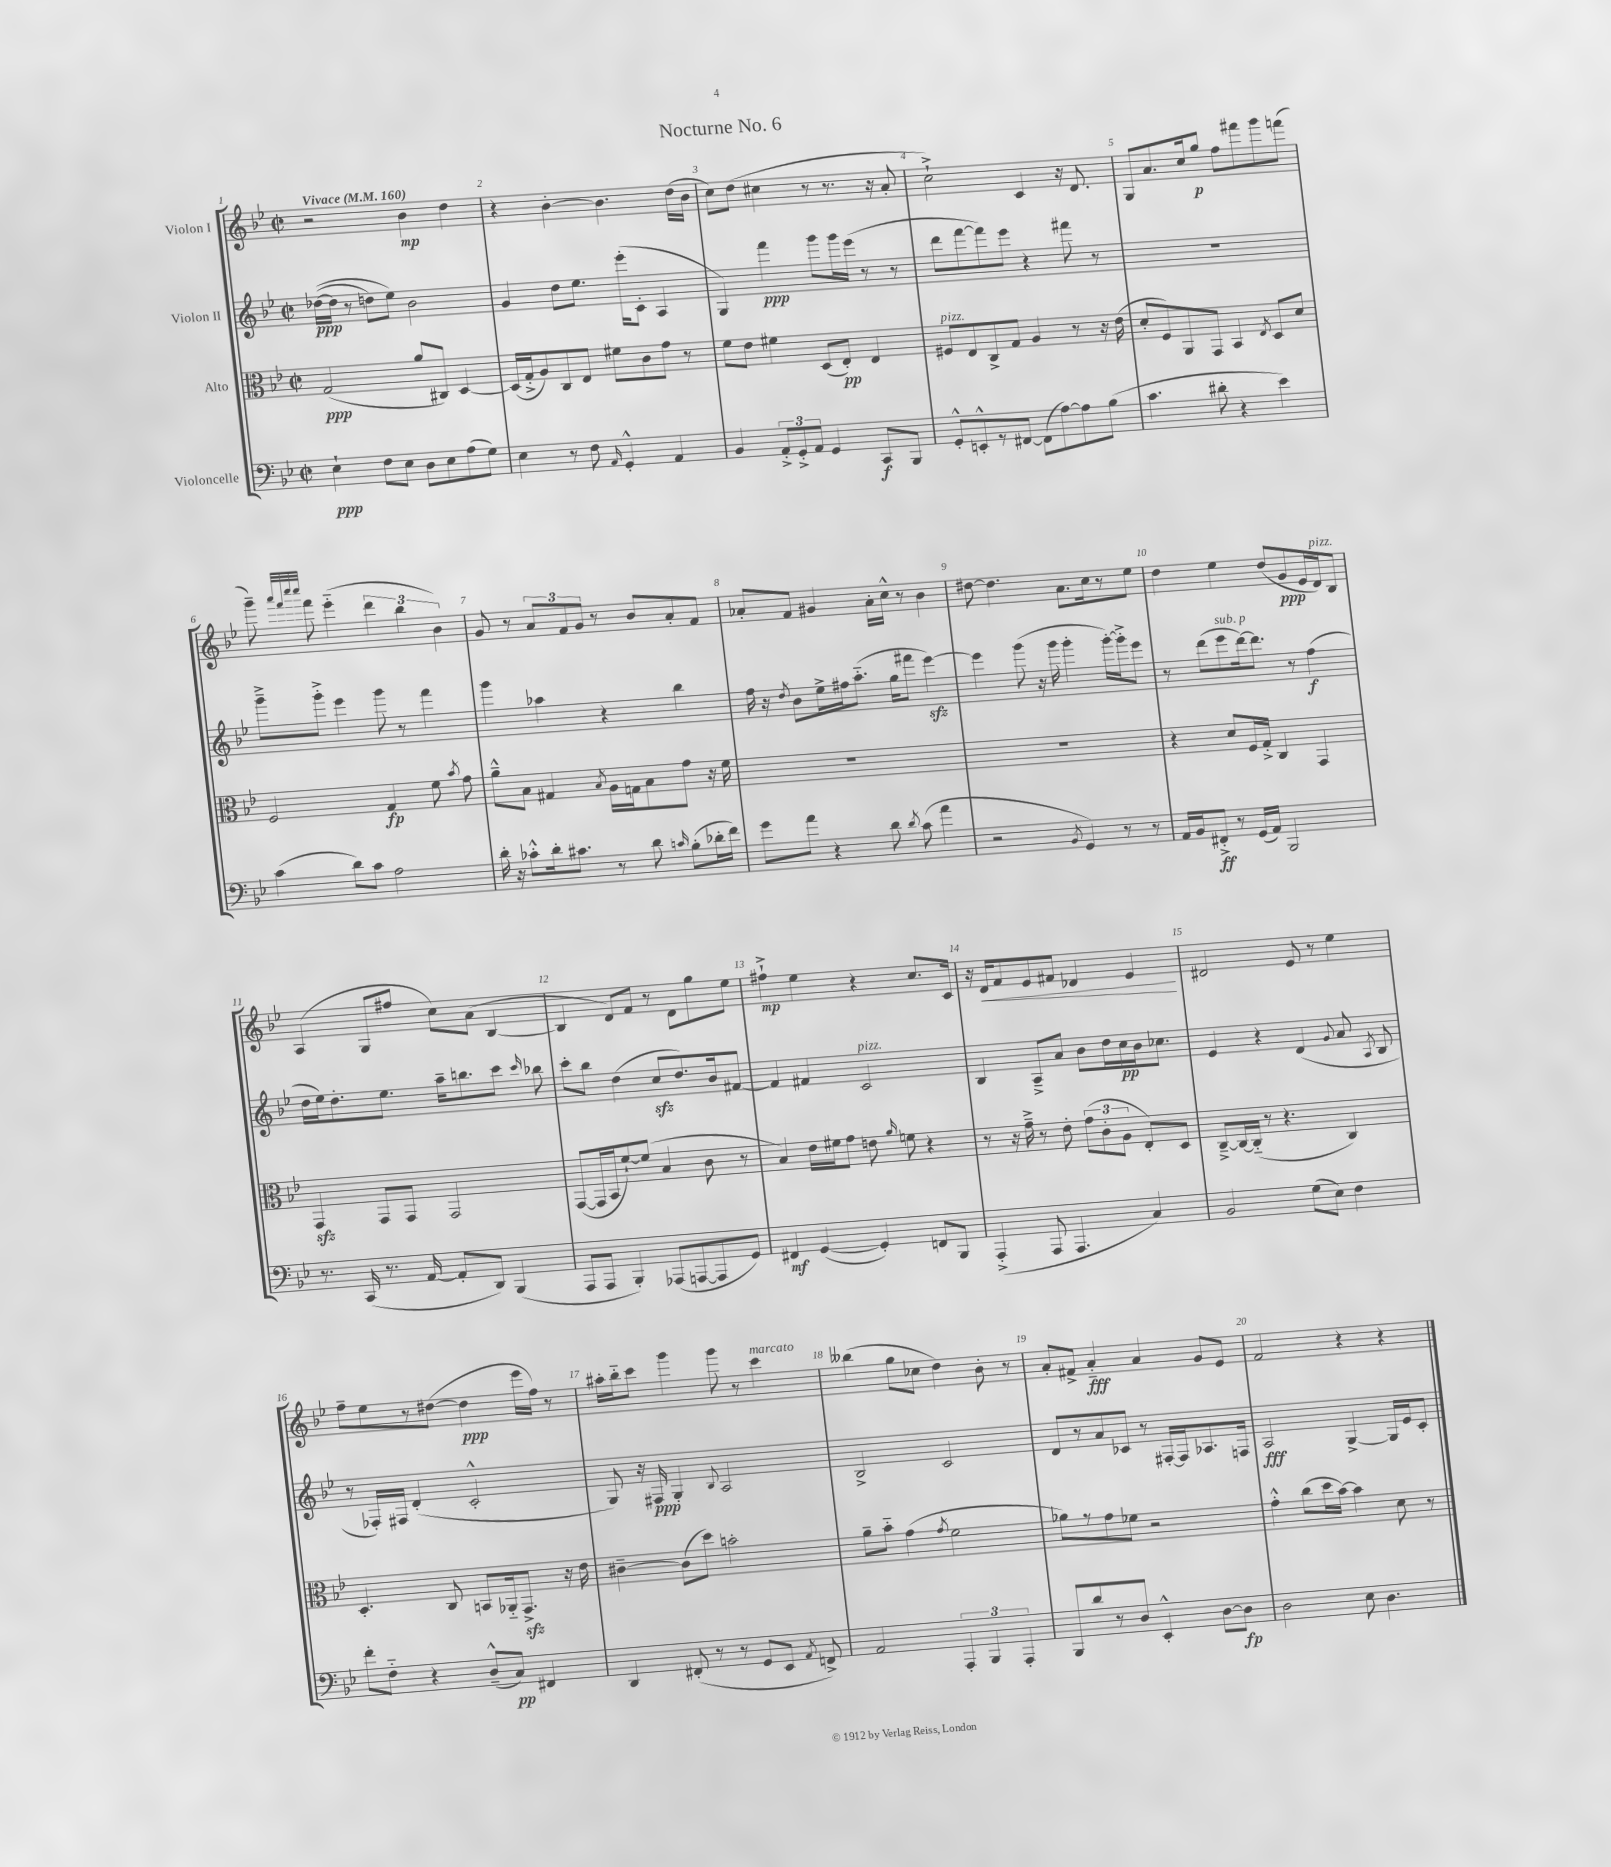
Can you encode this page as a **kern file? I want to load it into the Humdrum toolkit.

**kern	**kern	**kern	**kern
*staff4	*staff3	*staff2	*staff1
*clefF4	*clefC3	*clefG2	*clefG2
*k[b-e-]	*k[b-e-]	*k[b-e-]	*k[b-e-]
*M2/2	*M2/2	*M2/2	*M2/2
*met(c|)	*met(c|)	*met(c|)	*met(c|)
*MM160	*MM160	*MM160	*MM160
4E-`\	(2G/	&(([16dd-\LL	2r
.	.	16dd-\]JJ	.
.	.	8r	.
8F\L	.	8dd\L)	.
8E-\J	.	8ee-\J&)	.
8D\L	8a/L	2b-\	4b-\
8E-\	8C#/J)	.	.
(8A\	[4D/	.	4dd\
8G\J)	.	.	.
=	=	=	=
4E-\	(16D/]LL	4g/	4r
.	16G'^/J	.	.
.	8A/)	.	.
8r	8C/	8dd\L	[4b-'\
8F\	8E-/J	8.ee-\J	.
16qqAA/	.	.	.
4GG'^^/	8f#\L	.	4.b-\]
.	.	(16eee-'\LK	.
.	8c\	8c'\J	.
4AA/	8g\J	4A/	.
.	8r	.	(16dd\LL
.	.	.	16b-\JJ
=	=	=	=
4BB-/	8f\L	4G/)	8cc\L)
.	8e-\J	.	(8dd\J
12AA'^/L	4f#\	4fff\	4cc#\
12GG'^/	.	.	.
12AA/J	.	.	.
4GG/	(8D/L	8ggg\L	8r
.	8E-'/J)	16ggg\L	8.r
.	.	(16eee-\JJ	.
8CC/L	4E-/	8r	.
.	.	.	16r
8BBB-/J	.	8r	8a'/
=	=	=	=
8GG'^^/L	8F#/L	8ddd\L	2cc`^\)
8EE'^^/	8E-/	[8fff\	.
8r	8C^/	8fff\])	.
[8FF#/J	8G/J	8eee-\J	.
(8FF#\]L	4A/	4r	4c/
[8A\)	.	.	.
8A\]	8r	8fff#\	16r
.	.	.	8.d/
(8B-\J	16r	8r	.
.	(16e-\	.	.
=	=	=	=
4.c\	8d'/L	1r	8G/L
.	8F/)	.	8.a/
.	8AA/	.	.
.	.	.	16cc/k
8d#'\	8GG/J	.	8gg/J
4r	4BB-/	.	8ff\L
.	.	.	8fff#\
.	8qE-/	.	.
4e-\)	8D/L	.	8ggg\
.	8d/J	.	(8fff\J
=	=	=	=
(4c\	2F/	8ggg~^\L	8ggg~\)
.	.	.	32qqaaa/LLL
.	.	.	32qqfff/
.	.	.	32qqcccc/
.	.	.	32qqcccc/JJJ
.	.	8ggg'^\J	8fff\
8d\L)	.	4eee-\	(4eee-'~\
8c\J	.	.	.
2A\	4G/	8ggg\	6ddd\
.	.	8r	.
.	.	.	6bb-\
.	8f\	4fff\	.
.	.	.	6b-\)
.	8qb-/	.	.
.	8g\	.	.
=	=	=	=
16d'\	8a~^^\L	4ggg\	8g/
16r	.	.	.
8c-'^^\L	8B-\J	.	8r
16d'\k	4G#/	4aa-\	12a/L
8.c#\J	.	.	.
.	.	.	12f/
.	.	.	12g/J
.	8qB-/	.	.
8r	16A\LL	4r	8r
.	16G\J	.	.
8d\	8B-\	.	8b-/L
16qqc/	.	.	.
(8B-'\L	8g\J	4bb-\	8a'/
16d-'\L	16r	.	8f/J
16f\JJ)	16f\	.	.
=	=	=	=
8g\L	1r	16ff\	8a-'/L
.	.	16r	.
.	.	8qdd/	.
8a\J	.	8b-\L	8f/J
4r	.	16ee-^\L	4g#/
.	.	16ff#\J	.
.	.	(8.aa'~\J	.
8d\	.	.	16a-'\LL
.	.	16gg\LK	16cc^^\JJ
8qd/	.	.	.
(8c\	.	8fff#\J	8r
4a\	.	[4eee-\)	4b-\
=	=	=	=
2r	1r	4eee-\]	[8dd#\
.	.	.	4.dd#\]
.	.	(8ggg\	.
.	.	16r	.
.	.	16ggg\	.
8qBB-/	.	.	.
4GG/)	.	4ggg'\	8.a\L
.	.	.	16cc\k
8r	.	[16ggg'\LL)	8r
.	.	16ggg'^\]J	.
8r	.	8eee-\J	8ee-\J
=	=	=	=
16AA/LL	4r	8r	4dd\
16BB-/J	.	.	.
8FF#'^/J	.	(8ddd\L	.
8r	8d/L	8eee-\	4ee-\
(16GG/LL	16F/L	[16ddd\k)	.
16AA/JJ)	16G'^/JJ	8.ddd\]J	.
2BBB-/	4C/	.	(8dd/L
.	.	8r	8g/
.	4GG/	(4ff\	16e-/L
.	.	.	16d/J)
.	.	.	8B-/J
=	=	=	=
8.r	4GG/	16dd\LL	(4A/
.	.	16ee-\J)	.
.	.	8.dd'\	.
(16CC/	.	.	.
8.r	8GG/L	.	8G/L
.	.	8.ee-\J	.
.	8GG/J	.	8ff#/J
[16AA/	.	.	.
8AA'/]L	2GG/	16aa~\LK	8cc\L)
.	.	8.bb\	.
8DD/J)	.	.	(8a\J
(4BBB-/	.	8ccc\J	[4B-/
.	.	16qqccc/	.
.	.	8bb-\	.
=	=	=	=
8AAA/L	([8GG/L	8ccc'\L	4B-/]
8AAA/J	16GG/]L	8bb-\J	.
.	16BB-/J	.	.
4BBB-'/)	[8f`/)	(4dd\	8d/L)
.	(8f/]J	.	8f/J
(8AAA-/L	4B-/	8cc/L	8r
[8AAA/	.	8.dd/)	8d\L
8AAA/]	8c\	.	8gg\
.	.	16b-/k	.
8GG/J)	8r	[8f#/J	8ee-\J
=	=	=	=
4FF#/	4B-/)	4f#/]	4ff#`^\
([4GG/	16e-\LL	4f#/	4ee-\
.	16f#\J	.	.
.	8g\J	.	.
4GG'/])	8e\	2c/	4r
.	16qqa/	.	.
.	8f\	.	.
8FF/L	4r	.	8.cc/L
8BBB-/J	.	.	.
.	.	.	16c/Jk
=	=	=	=
(4AAA'^/	8r	4B-/	16r
.	.	.	16d/LK
.	16r	.	8f/
.	16g~^\	.	.
8AAA/	8r	8A~^/L	8e-/
4.AAA/	8e-'\	8a/J	8f#/J
.	(12g\L	8b-\L	4d-/
.	12c'\	.	.
.	.	16dd\L	.
.	12A\J	.	.
.	.	16cc\	.
4C/)	8E-'/L)	16b-\J	4e-/
.	.	8.cc-\J	.
.	8D/J	.	.
=	=	=	=
2BB-/	[8C~^/L	4e-/	2d#/
.	16C/_L	.	.
.	(16C'~/]JJ	.	.
.	8r	4r	.
.	4.r	.	.
(8G\L	.	(4d/	8e-/
8E-\J)	.	.	8r
.	.	8qqg/	.
4F\	4C/)	8a/	4ee-\
.	.	8qA/	.
.	.	8B-/	.
=	=	=	=
8f'\L	4.D'/	8r	8ff~\L
8F'~\J	.	16F-'/LL)	8ee-\
.	.	16F#/JJ	.
4r	.	(4d'/	8r
.	8C/	.	([8dd#\J
(8D~^^/L	8BB/L	2c'^^/	4dd#\]
8C/J)	16AA-'~/k	.	.
.	8.GG^/J	.	.
4FF#/	.	.	16eee-\LL
.	.	.	16ff\JJ)
.	16r	.	8r
.	16e-\	.	.
=	=	=	=
4DD/	[4c#~\	8G/)	16aa#'\LL
.	.	.	16bb-'~\J
.	.	16r	8ccc\J
.	.	16F#/	.
(8FF#'/	(8c#\]L	4G'/	4ggg\
8r	8dd\J)	.	.
.	.	8qqB-/	.
8r	2b'\	2A/	8ggg\
8GG/L	.	.	8r
8EE-/J	.	.	4ccc\
8qAA/	.	.	.
8FF^/)	.	.	.
=	=	=	=
2AA/	8a~\L	2B-^/	(4bb--\
.	8b-'~\J	.	.
.	(4g\	.	8gg\L
.	.	.	8cc-\J
.	8qg/	.	.
6AAA'/	2f\	2c/	4dd\)
6BBB-/	.	.	.
.	.	.	8b-'\
6AAA'/	.	.	.
.	.	.	8r
=	=	=	=
8BBB-/L	8a-\L)	8d/L	8a'/L
8d/	8r	8r	8f#^/J
8r	8g\	8a/	4a'~/
8D/J	8f-\J	8c-/J	.
4EE-'^^/	2r	8r	4a/
.	.	[16F#'/LL	.
.	.	16F#/]J	.
[8D\L	.	8.A-/	8g/L
8D\]J	.	.	8e-/J
.	.	16F/Jk	.
=	=	=	=
2D\	4g'^^\	2A/	2f/
.	(8cc\L	.	.
.	16dd\L	.	.
.	[16b-\JJ)	.	.
8E-\	4b-\]	[4G^/	4r
4.D\	.	.	.
.	8d\	16G/]LL	4r
.	.	16e-/J	.
.	8r	8c'/J	.
==	==	==	==
*-	*-	*-	*-
